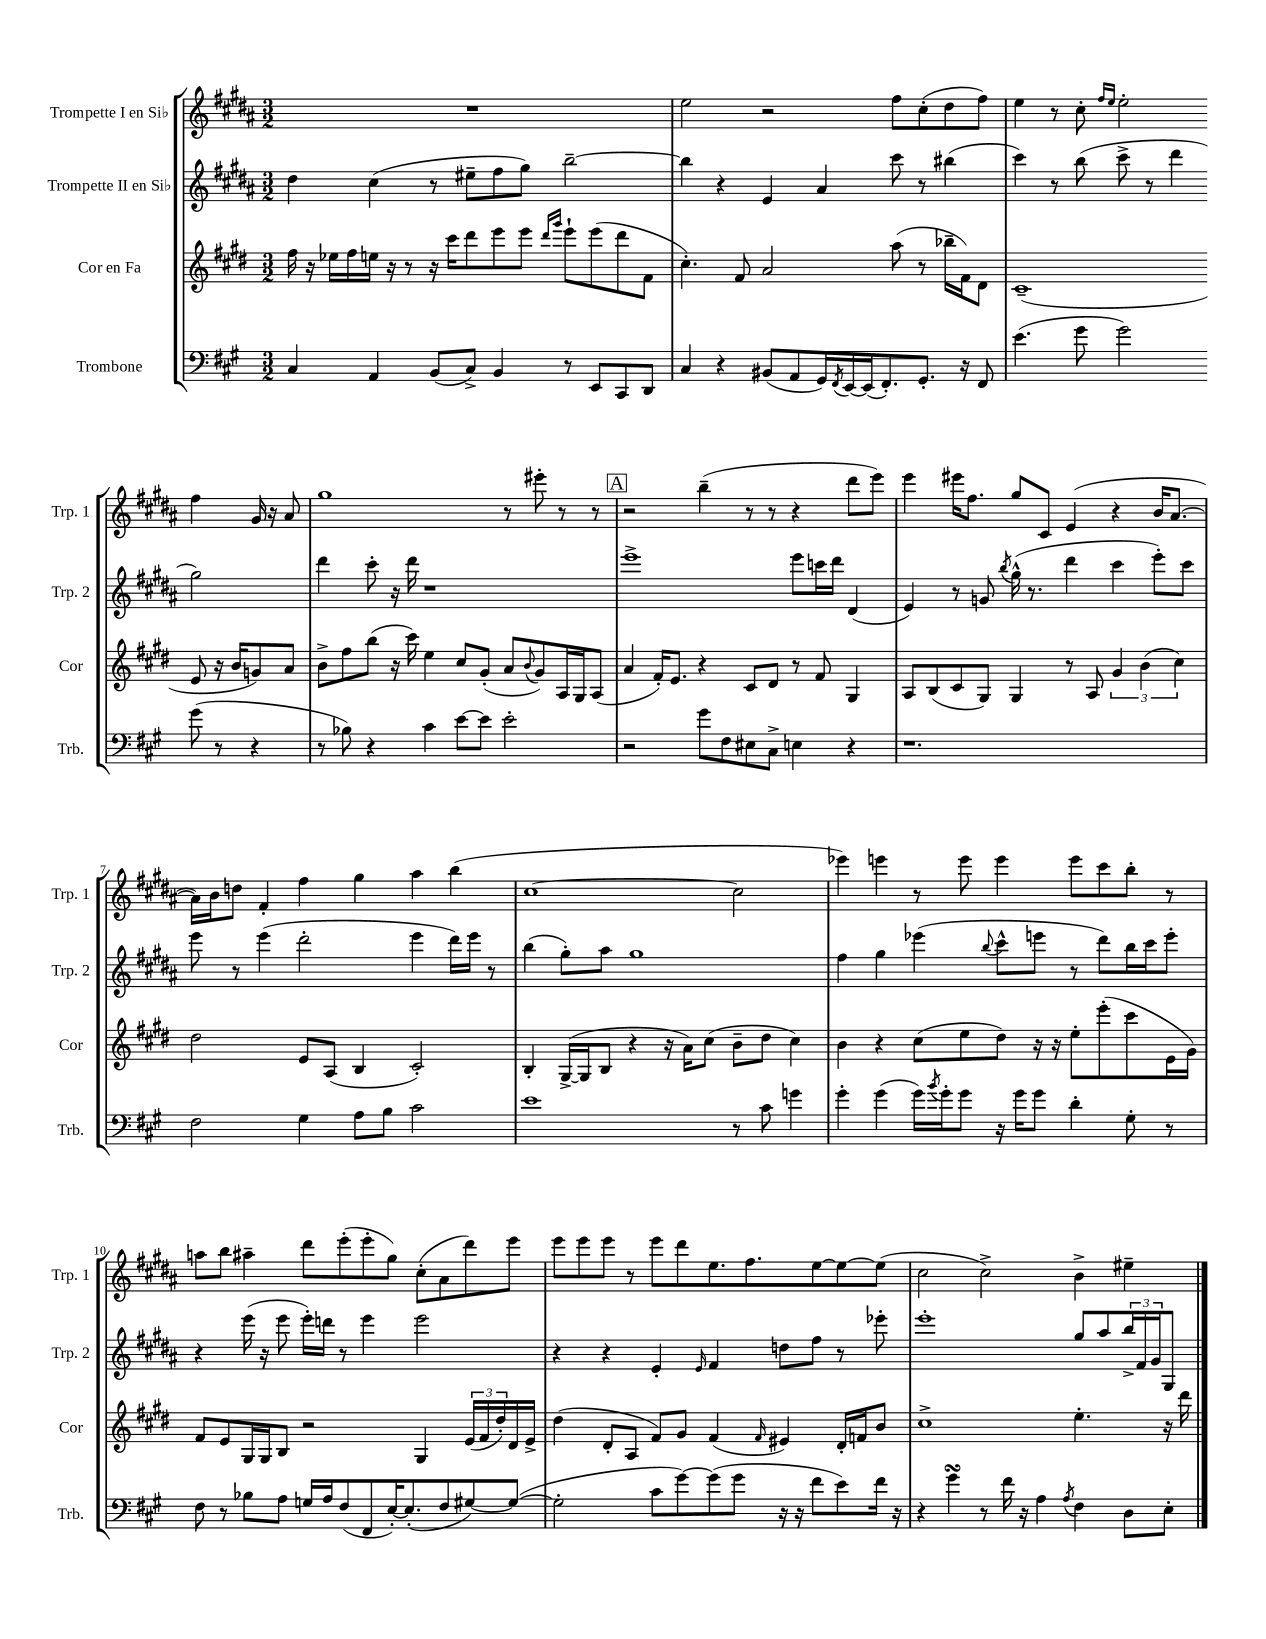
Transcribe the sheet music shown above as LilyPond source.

<<
\new StaffGroup <<
\new Staff = "s0" \with { instrumentName = "Trompette I en Sib" shortInstrumentName = "Trp. 1" } {
    \clef treble \key b \major \numericTimeSignature \time 3/2
    R1. |
    e''2 r2 fis''8 cis''8-.( dis''8 fis''8) |
    e''4 r8 cis''8-. \grace { fis''16 e''16 } e''2-. fis''4 gis'16 r16 ais'8 |
    gis''1 r8 eis'''8-. r8 r8 |
    \mark \markup { \box "A" } r2 b''4--( r8 r8 r4 dis'''8 e'''8) |
    e'''4 eis'''16 fis''8. gis''8 cis'8 e'4( r4 b'16 ais'8.~ |
    ais'16) b'16 d''8 fis'4-. fis''4 gis''4 ais''4 b''4( |
    cis''1~ cis''2 |
    ees'''4) e'''4 r8 e'''8 e'''4 e'''8 cis'''8 b''8-. r8 |
    a''8 b''8 ais''4-- dis'''8 e'''8-.( e'''8-. gis''8) cis''8-.( ais'8 dis'''8) e'''8 |
    e'''8 e'''8 e'''8 r8 e'''8 dis'''8 e''8. fis''8. e''8~ e''8~ e''8( |
    cis''2 cis''2->) b'4-> eis''4-- \bar "|." |
}
\new Staff = "s1" \with { instrumentName = "Trompette II en Sib" shortInstrumentName = "Trp. 2" } {
    \clef treble \key b \major \numericTimeSignature \time 3/2
    dis''4 cis''4( r8 eis''8-- fis''8 gis''8) b''2~-- |
    b''4 r4 e'4 ais'4 cis'''8 r8 bis''4( |
    cis'''4) r8 b''8( cis'''8-> r8 dis'''4 gis''2) |
    dis'''4 cis'''8-. r16 dis'''16 r1 |
    \mark \markup { \box "A" } e'''1-> e'''8 c'''16 dis'''16 dis'4( |
    e'4) r8 g'8 \acciaccatura { b''8 } gis''16-^( r8. dis'''4 cis'''4 e'''8-.) cis'''8 |
    e'''8 r8 e'''4( dis'''2-. e'''4 dis'''16) e'''16 r8 |
    b''4( gis''8-.) ais''8 gis''1 |
    fis''4 gis''4 ees'''4( \appoggiatura { b''8 } cis'''8-^ e'''8 r8 dis'''8) b''16 cis'''16 e'''8-. |
    r4 e'''16( r16 e'''8 e'''16-.) d'''16 r8 e'''4 e'''2 |
    r4 r4 e'4-. \grace { e'16 } fis'4 d''8 fis''8 r8 ees'''8-. |
    e'''1-. gis''8 ais''8 \tuplet 3/2 { b''16-> fis'16 gis'16 } gis8 \bar "|." |
}
\new Staff = "s2" \with { instrumentName = "Cor en Fa" shortInstrumentName = "Cor" } {
    \clef treble \key e \major \numericTimeSignature \time 3/2
    fis''16 r16 ees''16 fis''16 e''16 r16 r8 r16 cis'''16 dis'''8 e'''8 e'''8 \grace { dis'''16 gis'''16 } e'''8-! e'''8( dis'''8 fis'8 |
    cis''4.-.) fis'8 a'2 a''8( r8 bes''16-- fis'16) dis'8 |
    cis'1--( e'8 r16 b'16 g'8) a'8 |
    b'8-> fis''8 b''8( r16 cis'''16) e''4 cis''8 gis'8-.( a'8 \appoggiatura { b'8 } gis'8) a16 gis16 a8( |
    \mark \markup { \box "A" } a'4 fis'16-.) e'8. r4 cis'8 dis'8 r8 fis'8 gis4 |
    a8 b8( cis'8 gis8) gis4 r8 a8 \tuplet 3/2 { gis'4 b'4( cis''4) } |
    dis''2 e'8 a8( b4 cis'2-.) |
    b4-. gis16~->( gis16 b8 r4 r16 a'16) cis''8( b'8-- dis''8 cis''4) |
    b'4 r4 cis''8( e''8 dis''8) r16 r16 e''8-. e'''8-.( cis'''8 e'16 gis'16) |
    fis'8 e'8 gis16 gis16 b8 r2 gis4 \tuplet 3/2 { e'16( fis'16 dis''16-.) } dis'16 e'16-> |
    dis''4( dis'8-. a8 fis'8) gis'8 fis'4( \grace { fis'16 } eis'4) dis'16-. f'16 b'8 |
    cis''1-> e''4.-. r16 dis'''16 \bar "|." |
}
\new Staff = "s3" \with { instrumentName = "Trombone" shortInstrumentName = "Trb." } {
    \clef bass \key a \major \numericTimeSignature \time 3/2
    cis4 a,4 b,8( cis8->) b,4 r8 e,8 cis,8 d,8 |
    cis4 r4 bis,8( a,8 gis,16) \acciaccatura { fis,8 } e,16~ e,16( fis,8.-.) gis,8.-. r16 fis,8 |
    e'4.( gis'8 gis'2) gis'8( r8 r4 |
    r8 bes8) r4 cis'4 e'8~ e'8 e'2-. |
    \mark \markup { \box "A" } r2 gis'8 fis8 eis8 cis8-> e4 r4 |
    r1. |
    fis2 gis4 a8 b8 cis'2 |
    e'1 r8 cis'8 g'4 |
    gis'4-. gis'4( gis'16) \acciaccatura { b'8 } gis'16-. gis'8 r16 gis'16 gis'8 d'4-. gis8-. r8 |
    fis8 r8 bes8 a8 g16 a16 fis8( fis,8 e16~-.) e8.-.( fis8 gis8~) gis8~( |
    gis2-. cis'8 gis'8~) gis'8( gis'8 r16 r16 fis'8 e'8) fis'16 r16 |
    r4 gis'4\turn r8 fis'16 r16 a4 \acciaccatura { a8 } fis4 d8 e8-. \bar "|." |
}
>>
>>
